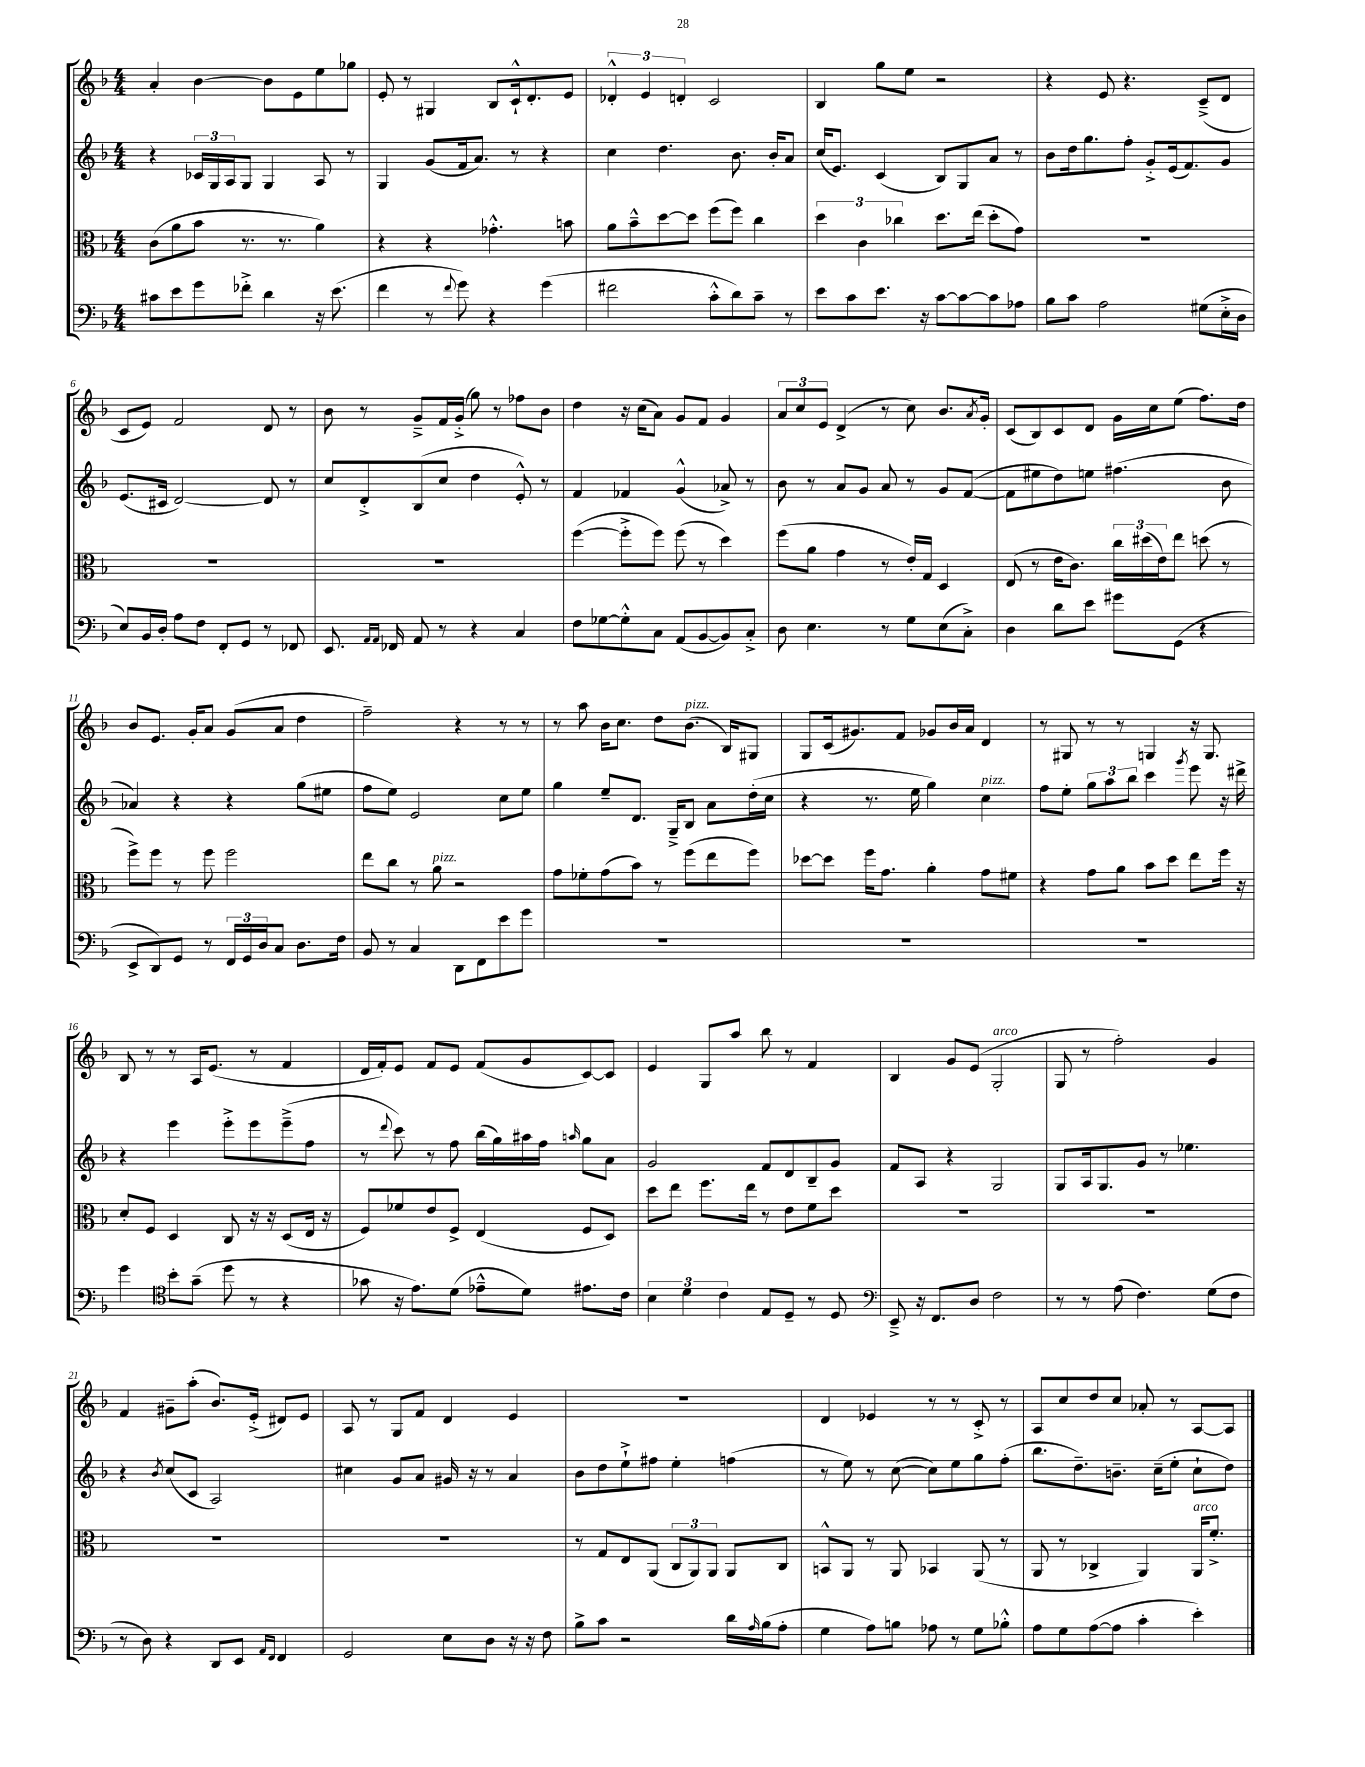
<<
\new StaffGroup <<
\new Staff = "s0" {
    \clef treble \key f \major \numericTimeSignature \time 4/4
    a'4-. bes'4~ bes'8 e'8 e''8 ges''8 |
    e'8-. r8 gis4 bes8 c'16-!-^ d'8.-. e'8 |
    \tuplet 3/2 { des'4-.-^ e'4 d'4-. } c'2 |
    bes4 g''8 e''8 r2 |
    r4 e'8 r4. c'8--->( d'8 |
    c'8 e'8) f'2 d'8 r8 |
    bes'8 r8 g'8---> f'16 g'16-.->( g''8) r8 fes''8 bes'8 |
    d''4 r16 c''16( a'8) g'8 f'8 g'4 |
    \tuplet 3/2 { a'8 c''8 e'8 } d'4->( r8 c''8) bes'8. \acciaccatura { a'8 } g'16-. |
    c'8( bes8) c'8 d'8 g'16 c''16 e''8( f''8.) d''16 |
    bes'8 e'8. g'16-. a'8 g'8( a'8 d''4 |
    f''2--) r4 r8 r8 |
    r8 a''8 bes'16 c''8. d''8 bes'8.^\markup { \italic "pizz." }( bes16) gis8 |
    g8 c'16( gis'8.) f'8 ges'8 bes'16 a'16 d'4 |
    r8 gis8 r8 r8 g4 r16 g8. |
    bes8 r8 r8 a16 e'8.( r8 f'4 |
    d'16 f'16-.) e'8 f'8 e'8 f'8( g'8 c'8~) c'8 |
    e'4 g8 a''8 bes''8 r8 f'4 |
    bes4 g'8 e'8( g2-.^\markup { \italic "arco" } |
    g8 r8 f''2-.) g'4 |
    f'4 gis'8-- a''8-.( bes'8.) e'16-.->( dis'8) e'8 |
    a8 r8 g8 f'8 d'4 e'4 |
    R1 |
    d'4 ees'4 r8 r8 c'8-.-> r8 |
    a8 c''8 d''8 c''8 aes'8-. r8 a8~ a8 \bar "|." |
}
\new Staff = "s1" {
    \clef treble \key f \major \numericTimeSignature \time 4/4
    r4 \tuplet 3/2 { ces'16 g16 a16 } g8 g4 a8 r8 |
    g4 g'8( f'16 a'8.) r8 r4 |
    c''4 d''4. bes'8. bes'16-. a'8 |
    c''16( e'8.) c'4( bes8) g8 a'8 r8 |
    bes'8 d''16 g''8. f''8-. g'8-.-> e'16( f'8.) g'8 |
    e'8.( cis'16 d'2~) d'8 r8 |
    c''8 d'8-.-> bes8( c''8 d''4 e'8-.-^) r8 |
    f'4 fes'4 g'4-^( aes'8->) r8 |
    bes'8 r8 a'8 g'8 a'8 r8 g'8 f'8~( |
    f'8 eis''8 d''8) e''8 fis''4.( bes'8 |
    aes'4) r4 r4 g''8( eis''8 |
    f''8 e''8) e'2 c''8 e''8 |
    g''4 e''8-- d'8. g16---> bes8 a'8 d''16-.( c''16 |
    r4 r8. e''16 g''4) c''4^\markup { \italic "pizz." } |
    f''8 e''8-. \tuplet 3/2 { g''8 a''8 bes''8 } c'''4 \acciaccatura { g'''8 } e'''8 r16 dis'''16-> |
    r4 e'''4 e'''8-.-> e'''8 e'''8--->( f''8 |
    r8 \appoggiatura { d'''8 } c'''8) r8 f''8 bes''16( g''16) ais''16 f''16 \grace { a''16 } g''8 a'8 |
    g'2 f'8 d'8 bes8-- g'8 |
    f'8 a8 r4 g2 |
    g8 a16 g8. g'8 r8 ees''4. |
    r4 \acciaccatura { bes'8 } c''8( c'8 a2) |
    cis''4 g'8 a'8 gis'16 r16 r8 a'4 |
    bes'8 d''8 e''8-!-> fis''8 e''4-. f''4( |
    r8 e''8) r8 c''8~( c''8) e''8 g''8 f''8-.( |
    bes''8. d''8.--) b'8.-- c''16--( e''8-. c''8-! d''8) \bar "|." |
}
\new Staff = "s2" {
    \clef alto \key f \major \numericTimeSignature \time 4/4
    c'8( a'8 bes'8 r8. r8. a'4) |
    r4 r4 ges'4.-.-^ b'8 |
    a'8 bes'8---^ d''8~ d''8 f''8( f''8) c''4 |
    \tuplet 3/2 { d''4 c'4 ces''4 } d''8. e''16( d''8-. g'8) |
    R1 |
    R1 |
    R1 |
    f''4~( f''8-.-> f''8) f''8( r8 d''4) |
    f''8( a'8 g'4 r8 e'16-.) g16 d4 |
    e8( r8 e'16 c'8.) \tuplet 3/2 { c''16 dis''16( e'16) } e''8 d''8( r8 |
    f''8->) f''8 r8 f''8 f''2 |
    e''8 c''8 r8 a'8^\markup { \italic "pizz." } r2 |
    g'8 fes'8-. g'8( bes'8) r8 f''8( e''8 f''8) |
    des''8~ des''8 f''16 g'8. a'4-. g'8 fis'8 |
    r4 g'8 a'8 bes'8 d''8 e''8 f''16 r16 |
    d'8-. f8 d4 c8 r16 r16 d8( e16 r16 |
    f8) fes'8 e'8 f8-> e4( f8 d8) |
    d''8 e''8 f''8. e''16 r8 e'8 f'8 d''8 |
    R1 |
    R1 |
    R1 |
    R1 |
    r8 g8 e8 a,8( \tuplet 3/2 { c8 a,8) a,8 } a,8 c8 |
    b,8-^ a,8 r8 a,8 bes,4 a,8( r8 |
    a,8 r8 ces4-> a,4) a,16^\markup { \italic "arco" } f'8.-.-> \bar "|." |
}
\new Staff = "s3" {
    \clef bass \key f \major \numericTimeSignature \time 4/4
    cis'8 e'8 g'8 fes'8-.-> d'4 r16 e'8.( |
    f'4 r8 \appoggiatura { f'8 } g'8) r4 g'4( |
    fis'2 c'8-.-^ d'8) c'8-- r8 |
    e'8 c'8 e'8. r16 c'8~ c'8~ c'8 aes8 |
    bes8 c'8 a2 gis8( e16-.-> d16 |
    e8) bes,16 d16-. a8 f8 f,8-. g,8 r8 fes,8 |
    e,8. \grace { a,16 a,16 } fes,16 a,8 r8 r4 c4 |
    f8 ges8~ ges8-.-^ c8 a,8( bes,8~ bes,8) c8-.-> |
    d8 e4. r8 g8 e8( c8-.->) |
    d4 d'8 e'8 gis'8 g,8( r4 |
    e,8-> d,8) g,8 r8 \tuplet 3/2 { f,16 g,16 d16 } c8 d8. f16 |
    bes,8 r8 c4 d,8 f,8 e'8 g'8 |
    R1 |
    R1 |
    R1 |
    g'4 \clef tenor bes'8-. g'8--( d''8 r8 r4 |
    ges'8 r16 e'8.) d'8( ees'8---^ d'8) eis'8. c'16 |
    \tuplet 3/2 { bes4 d'4 c'4 } e8 d8-- r8 d8 |
    \clef bass e,8---> r16 f,8. d8 f2 |
    r8 r8 a8( f4.) g8( f8 |
    r8 d8) r4 d,8 e,8 \grace { a,16 f,16 } f,4 |
    g,2 e8 d8 r16 r16 f8 |
    bes8-> c'8 r2 d'16 \grace { a16 } bes16( a8-. |
    g4 a8) b8 aes8 r8 g8 bes8-.-^ |
    a8 g8 a8~( a8 c'4-. e'4-.) \bar "|." |
}
>>
>>
